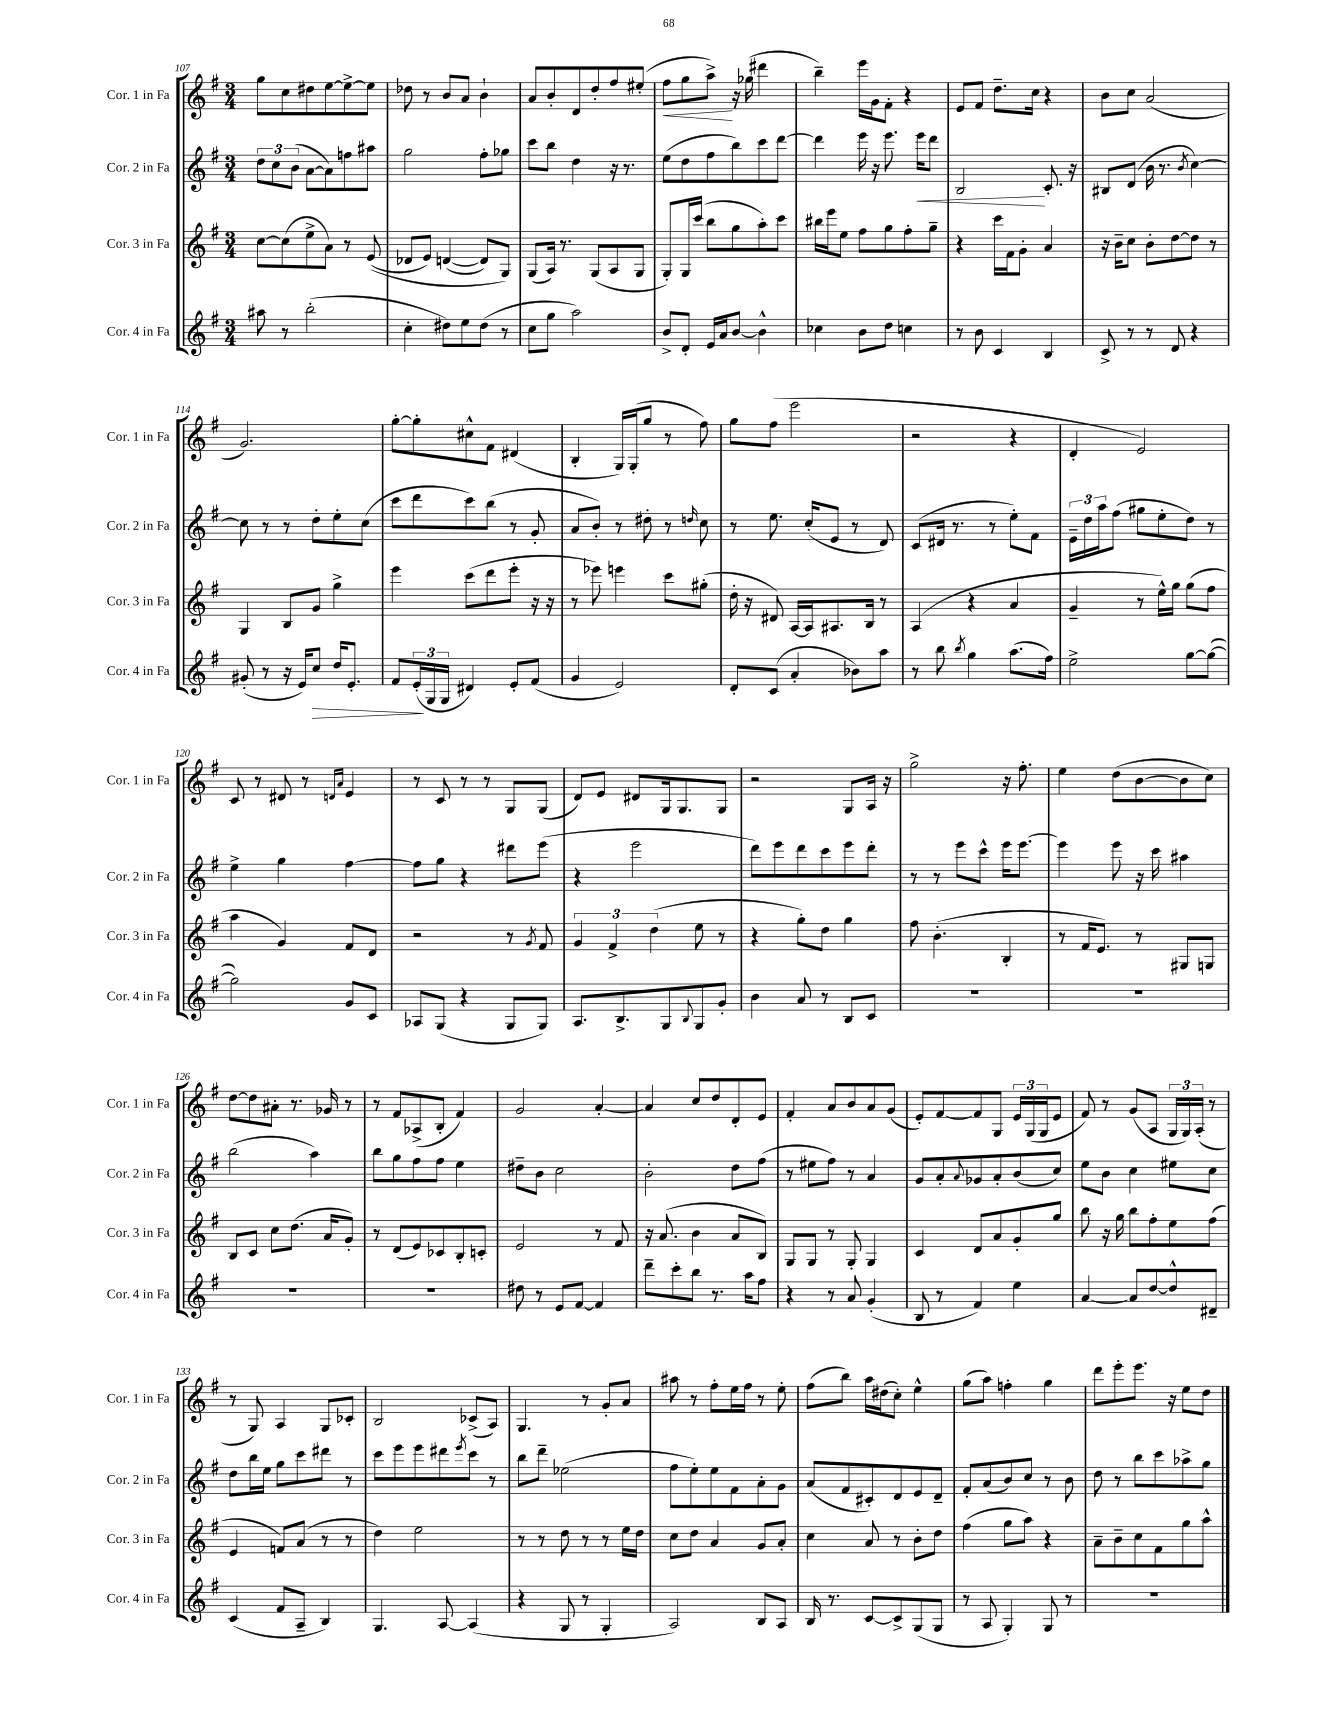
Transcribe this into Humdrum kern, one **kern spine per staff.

**kern	**kern	**kern	**kern
*staff4	*staff3	*staff2	*staff1
*clefG2	*clefG2	*clefG2	*clefG2
*k[f#]	*k[f#]	*k[f#]	*k[f#]
*M3/4	*M3/4	*M3/4	*M3/4
8aa#\	[8cc\L	12dd\L	8gg\L
.	.	12cc\	.
8r	(8cc\]	.	8cc\
.	.	(12b\J	.
(2bb'\	8ee^\	[8a\L	8dd#\
.	8a\J)	8a\])	[8ee\
.	8r	8ff\	8ee^\_
.	&((8e/	8aa#\J	8ee\]J
=	=	=	=
4cc'\	8d-/L	2gg\	8dd-\
.	8e/J)	.	8r
8dd#\L)	([4d/	.	8b/L
8ee\	.	.	8a/J
(8dd#\J	8d/]L)	8ff#'\L	4b`\
8r	8G/J&)	8gg-\J	.
=	=	=	=
8cc\L	(8G/L	8ccc\L	8a/L
8gg\J	16A/Jk)	8bb\J	8b'/
.	8.r	.	.
2aa\)	.	4dd\	8d/
.	(8G/L	.	8dd'/
.	8A/	16r	8ff#/
.	.	8.r	.
.	8G/J	.	(8ee#'/J
=	=	=	=
8b^/L	8G'/L)	(8ee\L	8ff#\L
8d'/J	16G/L	8dd\	8gg\
.	(16ccc/JJ	.	.
16e/LL	8bb\L	8ff#\	8aa^\J)
16a/J	.	.	.
[8b/J	8gg\	8bb\)	16r
.	.	.	(16gg-\
4b^^\]	8aa'\)	8ccc\	4ddd#\
.	8ccc\J	[8ddd\J	.
=	=	=	=
4cc-\	16bb#\LL	4ddd\]	4bb~\)
.	16eee\J	.	.
.	8ee\J	.	.
8b\L	8ff#\L	16eee\	16eee\LL
.	.	16r	16g\J
8dd\J	8gg\	8.eee\	8f#'\J
4cc\	8ff#'\	.	4r
.	.	16eee\LK	.
.	8gg~\J	8ddd\J	.
=	=	=	=
8r	4r	2B/	8e/L
8b\	.	.	8f#/J
4c/	16ccc\LL	.	8.dd~\L
.	16f#\J	.	.
.	8g'\J	.	.
.	.	.	16cc\Jk
4B/	4a/	8.c'/	4r
.	.	16r	.
=	=	=	=
8c^/	16r	8B#/L	8b\L
.	16b~\LK	.	.
8r	8cc\J	(8d/J	8cc\J
8r	8b'\L	16b\	(2a/
.	.	8.r	.
8d/	[8dd\	.	.
.	.	8qb/	.
4r	8dd\]J	[4cc\)	.
.	8r	.	.
=	=	=	=
(8g#'/	4G/	8cc\]	2.g/)
8r	.	8r	.
16r	8B/L	8r	.
16e/LK)	.	.	.
8cc/J	8g/J	8dd'\L	.
16dd/LK	4gg^\	8ee'\	.
8.e'/J	.	.	.
.	.	(8cc\J	.
=	=	=	=
8f#/L	4eee\	8ccc\L	[8gg'\L
(24e'/L	.	8ddd\	8gg'\]
24G/	.	.	.
24G/JJ	.	.	.
4d#/)	(8ccc\L	8ccc\)	8cc#^^\
.	8ddd\	(8bb\J	8f#\J
8e'/L	8eee'\J	8r	(4d#/
(8f#/J	16r	8g'/	.
.	16r	.	.
=	=	=	=
4g/	8r	8a/L	4B'/
.	8eee-\)	8b'/J)	.
2e/)	4eee\	8r	16G/LL)
.	.	.	(16G'/J
.	.	8dd#'\	8gg/J
.	8ccc\L	8r	8r
.	.	16qqdd/	.
.	(8gg#'\J	8cc\	8ff#\)
=	=	=	=
8d'/L	16dd'\	8r	8gg\L
.	16r	.	.
(8c/J	8d#/)	8.ee\	(8ff#\J
4a'/	[16A/LL	.	2eee\
.	16A/]J	(16cc'/LK	.
.	8.A#/	8e/J	.
8b-\L)	.	8r	.
.	16B/Jk	.	.
8aa\J	8r	8d/)	.
=	=	=	=
8r	(4A/	(8c/L	2r
8bb\	.	16d#/Jk	.
.	.	8.r	.
8qbb/	.	.	.
4gg\	4r	.	.
.	.	8r	.
(8.aa\L	4a/	8ee'\L)	4r
.	.	8f#\J	.
16ff#\Jk)	.	.	.
=	=	=	=
2ee^\	4g~/	24e~\LL	4d'/
.	.	24dd\	.
.	.	24aa\J	.
.	.	(8ff#\J	.
.	8r	8gg#\L	2e/)
.	16ee^^\LL)	8ee'\	.
.	16gg\JJ	.	.
[8gg\L	(8gg\L	8dd\J)	.
(8gg\_J	8ff#\J	8r	.
=	=	=	=
2gg\])	4aa\	4ee^\	8c/
.	.	.	8r
.	4g/)	4gg\	8d#/
.	.	.	8r
.	.	.	16qqd/LL
.	.	.	16qqa/JJ
8g/L	8f#/L	[4ff#\	4e/
8c/J	8d/J	.	.
=	=	=	=
8A-/L	2r	8ff#\]L	8r
(8G/J	.	8gg\J	8c/
4r	.	4r	8r
.	.	.	8r
8G/L	8r	8ddd#\L	8G/L
.	8qg/	.	.
8G/J)	8f#/	(8eee\J	(8G/J
=	=	=	=
8.A/L	6g/	4r	8d/L)
.	.	.	8e/J
.	6f#^/	.	.
8.B^/	.	.	.
.	.	2eee\	8d#/L
.	(6dd\	.	.
8G/	.	.	16G/k
.	.	.	8.G/
8qqB/	.	.	.
8G/	8ee\	.	.
8g'/J	8r	.	8G/J
=	=	=	=
4b\	4r	8ddd\L)	2r
.	.	8eee\	.
8a/	8gg'\L)	8ddd\	.
8r	8dd\J	8ccc\	.
8B/L	4gg\	8eee\	8G/L
8c/J	.	8ddd'\J	16A/Jk
.	.	.	16r
=	=	=	=
2.r	8ff#\	8r	2gg^\
.	(4.b'\	8r	.
.	.	8eee\L	.
.	.	8ccc^^\J	.
.	4B'/	16eee\LK	16r
.	.	[8.eee\J	8.ff#'\
=	=	=	=
2.r	8r	4eee\]	4ee\
.	16f#/LK	.	.
.	8.e/J)	.	.
.	.	8eee\	(8dd\L
.	8r	16r	[8b\
.	.	16ccc\	.
.	8G#/L	4aa#\	8b\]
.	8G/J	.	8cc\J)
=	=	=	=
2.r	8B/L	(2bb\	[8dd\L
.	8c/J	.	8dd\]
.	8cc\L	.	8a#'\J
.	(8.dd\J	.	8.r
.	.	4aa\)	.
.	16a/LK	.	16g-/
.	8g'/J)	.	8r
=	=	=	=
2.r	8r	8bb\L	8r
.	(8d/L	8gg\	8f#/L
.	8e/)	8ff#\	(8A-^/
.	8c-/	8ff#\J	8B'/J
.	8B'/	4ee\	4f#/)
.	8c'/J	.	.
=	=	=	=
8dd#\	2e/	8dd#~\L	2g/
8r	.	8b\J	.
8e/L	.	2cc\	.
[8f#/J	.	.	.
4f#/]	8r	.	[4a'/
.	8f#/	.	.
=	=	=	=
8ddd~\L	16r	2b'\	4a/]
.	(8.a/	.	.
8ccc'\	.	.	.
8bb\J	4b\	.	8cc/L
8.r	.	.	8dd/
.	8a/L	8dd\L	8d'/
16aa\LK	.	.	.
8ff#\J	8B/J)	(8ff#\J	8e/J
=	=	=	=
4r	8G/L	8r	4f#'/
.	8G/J	8ee#\L	.
8r	8r	8ff#\J)	8a/L
8a/	8G'/	8r	8b/
(4g'/	4G/	4a/	8a/
.	.	.	(8g/J
=	=	=	=
8B/	4c/	8g/L	8e'/L)
8r	.	8a'/	[8f#/
.	.	8qqa/	.
4f#/)	8d/L	8g-/	8f#/]
.	8a/	8a'/	8G/J
4ee\	8g'/	(8b/	24e/LL
.	.	.	(24G/
.	.	.	24G/J
.	8gg/J	8cc/J)	8e/J
=	=	=	=
[4a/	8bb\	8ee\L	8f#/)
.	16r	8b\J	8r
.	16gg\	.	.
8a/]L	8bb\L	4cc\	(8g/L
[8dd/	8ff#'\	.	8A/J
8dd^^/]	8ee\	8ee#\L	24G/LL
.	.	.	24G/)
.	.	.	(24A'/JJ
8d#~/J	(8ff#\J	8cc\J	8r
=	=	=	=
(4c/	4e/	8dd\L	8r
.	.	16bb\L	8G/)
.	.	16ee\JJ	.
8f#/L	8f/L)	8gg\L	4A/
8A~/J	(8a/J	8ccc\	.
4B/)	8r	8ddd#\J	8G/L
.	8r	8r	8c-'/J
=	=	=	=
4.G/	4dd\)	8ccc\L	2B/
.	.	8eee\	.
.	2ee\	8eee\	.
[8A/	.	8ddd#\	.
.	.	8qeee/	.
(4A/]	.	8ccc\J	(8c-^/L
.	.	8r	8A/J)
=	=	=	=
4r	8r	8bb\L	4.G/
.	8r	8ddd~\J	.
8G/	8dd\	(2ee-\	.
8r	8r	.	8r
4G'/	8r	.	8g'/L
.	16ee\LL	.	8a/J
.	16dd\JJ	.	.
=	=	=	=
2A/)	8cc\L	8ff#\L	8aa#\
.	8dd\J	8ee'\)	8r
.	4a/	8ee\	8ff#'\L
.	.	8f#\	16ee\L
.	.	.	16ff#\JJ
8B/L	8g/L	8a'\	8r
8A/J	8a'/J	8g\J	8ee'\
=	=	=	=
16B/	4cc\	(8a/L	(8ff#\L
8.r	.	.	.
.	.	8f#/	8bb\J)
[8c/L	8a/	8c#'/)	16aa\LL
.	.	.	(16dd#\J
8c^/]	8r	8d/	8cc'\J)
(8G/	8b'\L	8e/	4ee^^\
8G/J	8dd\J	8d~/J	.
=	=	=	=
8r	(4ff#\	8f#'/L	(8gg\L
8A/	.	(8a/	8aa\J)
4G'/)	8gg\L	8b/)	4ff'\
.	8aa\J)	8cc/J	.
8G/	4r	8r	4gg\
8r	.	8b\	.
=	=	=	=
2.r	8a~\L	8dd\	8ddd\L
.	8b~\	8r	8eee'\
.	8cc\	8bb\L	8.eee\J
.	8f#\	8ccc\	.
.	.	.	16r
.	8gg\	8aa-^\	8ee\L
.	8aa^^\J	8gg\J	8dd\J
==	==	==	==
*-	*-	*-	*-
